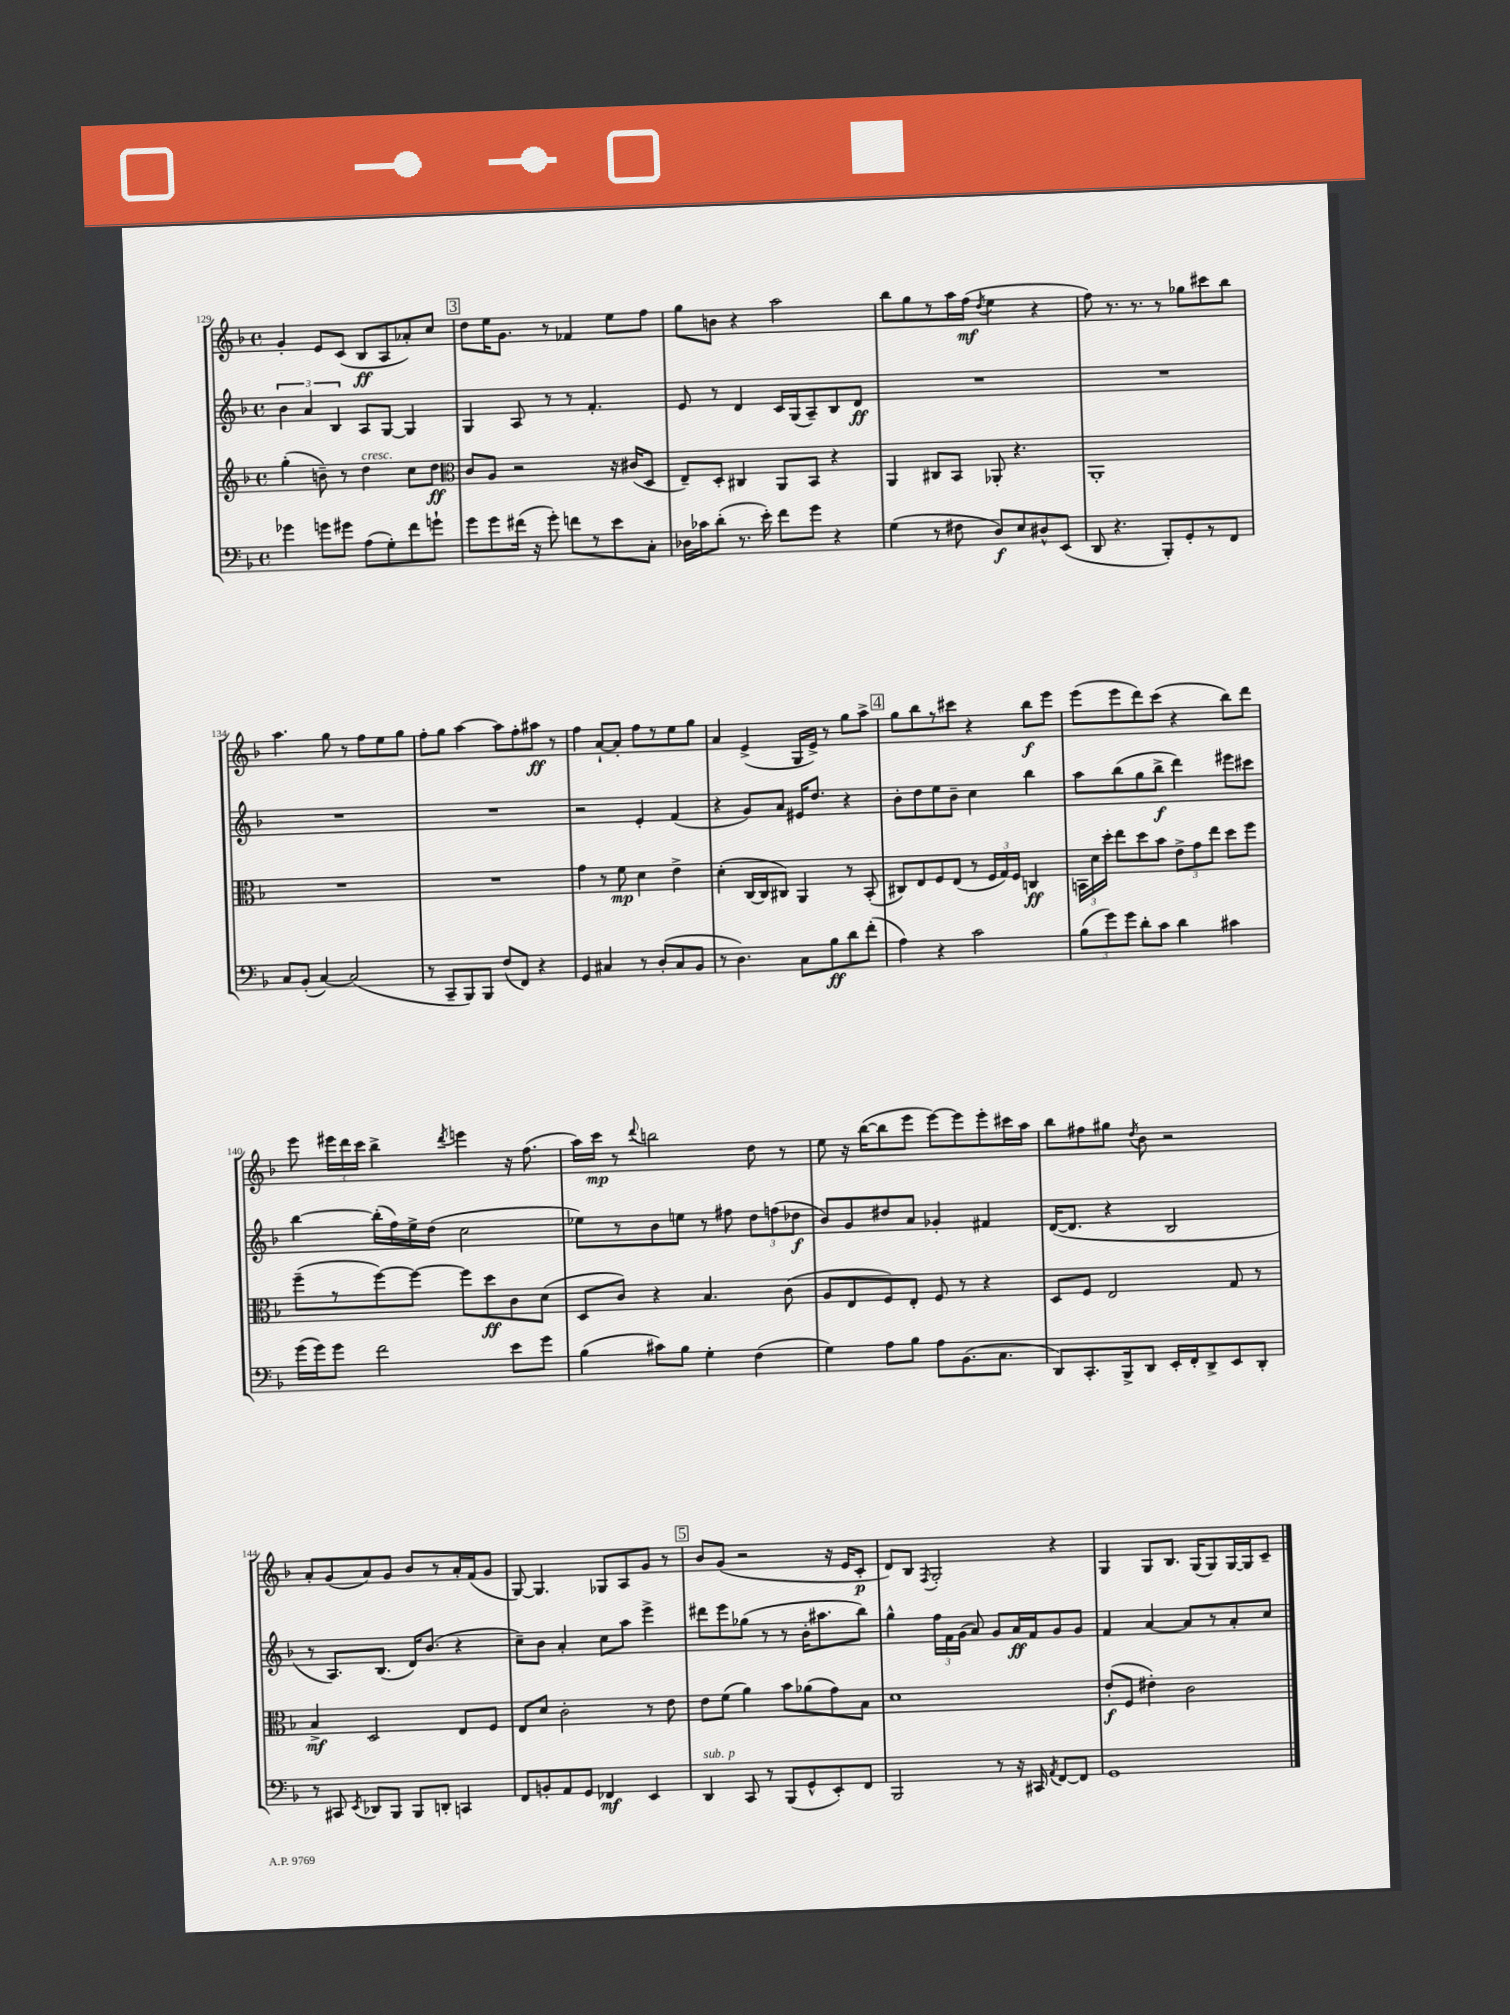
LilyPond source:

<<
\new StaffGroup <<
\new Staff = "s0" {
    \clef treble \key f \major \defaultTimeSignature \time 4/4
    \autoBeamOff g'4-. e'8[ c'8]( bes8[\ff a8 aes'8-.) c''8] |
    \mark \markup { \box "3" } d''8[ e''16 g'8.] r8 fes'4 e''8[ f''8] |
    g''8[ b'8] r4 a''2 |
    bes''8[ g''8 r8 a''16 f''16]\mf( \acciaccatura { d''8 } e''4 r4 |
    f''8) r8. r8. r8 ges''8[ cis'''8 bes''8] |
    a''4. g''8 r8 f''8[ e''8 g''8] |
    f''8[-. g''8] a''4~ a''8[ f''8-. ais''8]\ff r8 |
    f''4 a'8[~-! a'8]-. f''8[ r8 e''8 g''8] |
    a'4 e'4->( g16[ e'16]->) r8 g''8[ a''8]-> |
    \mark \markup { \box "4" } g''8[ bes''8 r8 cis'''8] r4 bes''8[\f e'''8] |
    e'''8[( e'''8 d'''8) c'''8]( r4 bes''8[) d'''8] |
    e'''8 \tuplet 3/2 { eis'''16[ d'''16 c'''16] } bes''4-> \acciaccatura { d'''8 } e'''4 r16 f''8.( |
    a''16[) c'''16]\mp r8 \appoggiatura { d'''8 } b''2 d''8 r8 |
    e''8 r16 bes''16[~( bes''8 e'''8] e'''8[~) e'''8 e'''8-. cis'''16 a''16] |
    bes''8[ fis''8 gis''8] \acciaccatura { d''8 } bes'8 r2 |
    a'8[-. g'8( a'8) g'8] bes'8[ r8 a'16-. f'16( g'8] |
    g8~) g4. ges8[ a8 g'8] r8 |
    \mark \markup { \box "5" } bes'8[ g'8]( r2 r16 e'16[ c'8]-.\p |
    d'8[) bes8] \acciaccatura { f8 } g2-. r4 |
    g4 g8[ bes8.] g16[( g8) g16~ g16 c'8]-- \bar "|." |
}
\new Staff = "s1" {
    \clef treble \key f \major \defaultTimeSignature \time 4/4
    \autoBeamOff \tuplet 3/2 { bes'4 a'4 bes4 } a8[ g8]~ g4 |
    \mark \markup { \box "3" } g4 a8 r8 r8 f'4.-. |
    e'8 r8 d'4 c'16[ g16( a8--) bes8 d'8]\ff |
    R1 |
    R1 |
    R1 |
    R1 |
    r2 e'4-. f'4( |
    r4 g'8[) a'8] eis'16[ d''8.] r4 |
    \mark \markup { \box "4" } bes'8[-. d''8 e''8 bes'8]-- c''4 bes''4 |
    a''8[ bes''8( g''8 bes''8]->\f d'''4) eis'''8[ cis'''8] |
    bes''4~ bes''16[-.( f''16) e''16-> d''16]( c''2 |
    ees''8[) r8 bes'8 e''8] r8 fis''8 \tuplet 3/2 { d''8[ f''8( des''8]\f } |
    bes'8[) g'8 dis''8 a'8] ges'4-. fis'4 |
    d'16[~( d'8.] r4 bes2 |
    r8 a8.[) bes8.]( d'16[) bes'8.]( r4 |
    c''8[--) bes'8] a'4-. c''8[ a''8] e'''4-> |
    \mark \markup { \box "5" } dis'''8[ e'''8 ges''8]( r8 r8 bes'16[-. ais''8. bes''8]) |
    g''4-^ \tuplet 3/2 { f''16[ f'16 g'16]( } a'8) g'8[ a'16\ff f'16 g'8 g'8] |
    f'4 a'4~ a'8[ r8 a'8-. c''8] \bar "|." |
}
\new Staff = "s2" {
    \clef treble \key f \major \defaultTimeSignature \time 4/4
    \autoBeamOff g''4-.( b'8--) r8 d''4^\markup { \italic "cresc." } c''8[ d''8]\ff |
    \mark \markup { \box "3" } \clef alto c'8[ a8] r2 r16 cis'16[( d8] |
    e8[--) d8]-. cis4 a,8[ bes,8] r4 |
    a,4 cis8[ bes,8] aes,8-. r4. |
    a,1-. |
    R1 |
    R1 |
    g'4 r8 f'8\mp d'4 e'4-> |
    d'4-.( c16[~ c16 cis8]) a,4 r8 bes,8-.( |
    \mark \markup { \box "4" } cis8[) e8 f8 e8]( r8 \tuplet 3/2 { f16[ g16) f16] } c4\ff |
    \tuplet 3/2 { b,16[ d'16 d''16]-. } e''8[ d''8 bes'8] \tuplet 3/2 { e'8[-> g'8 e''8] } d''8[ f''8] |
    f''8[--( r8 f''8~) f''8]~ f''8[ d''8\ff c'8 d'8]( |
    d8[ c'8]) r4 bes4. c'8( |
    a8[ e8 f8) e8]-. f8 r8 r4 |
    d8[ f8] e2 g8 r8 |
    bes4->\mf d2 e8[ f8] |
    e8[ d'8] c'2-. r8 e'8 |
    \mark \markup { \box "5" } e'8[ f'8]( a'4) bes'8[ aes'8( g'8) bes8] |
    d'1 |
    e'8[-.\f( f8] eis'4-.) c'2 \bar "|." |
}
\new Staff = "s3" {
    \clef bass \key f \major \defaultTimeSignature \time 4/4
    \autoBeamOff ges'4 g'8[ gis'8] a8[( g8-.) f'8 g'8]-! |
    \mark \markup { \box "3" } g'8[ g'8 fis'16]( r16 g'8-.) f'8[ r8 e'8 c8]-. |
    des16[ ces'16 d'8]-.( r8. e'16-.) f'8[ g'8] r4 |
    g4( r8 fis8 d8[\f) e8 dis8-^ e,8]( |
    d,8 r4. bes,,8[-.) g,8-. r8 f,8] |
    c8[ bes,8]-.( c4~) c2( |
    r8 c,8[-- bes,,8) bes,,8] f8[( f,8]) r4 |
    g,4 cis4 r8 d8[-.( cis8 bes,8] |
    r8 d4.) c8[ bes8\ff d'8 f'8]-.( |
    \mark \markup { \box "4" } a4) r4 c'2 |
    \tuplet 3/2 { bes8[( g'8) g'8] } d'8[-. c'8] d'4 cis'4 |
    g'16[( g'16) g'8] f'2 e'8[ g'8] |
    bes4( cis'8[) bes8] g4-. f4( |
    g4) a8[ bes8] a8[ bes,8.( c8.] |
    d,8[) c,8.-. bes,,16-> d,8] e,16[-. f,16-. d,8-> e,8 d,8]-. |
    r8 cis,8 \acciaccatura { e,8 } des,8[ bes,,8] bes,,8[ d,8]-. c,4 |
    f,8[ b,8-. a,8 g,8] fes,4\mf e,4 |
    \mark \markup { \box "5" } d,4^\markup { \italic "sub. p" } c,8 r8 bes,,8[( g,8-^ e,8-.) f,8] |
    bes,,2 r8 r16 cis,16 \acciaccatura { a,8 } f,8[~ f,8] |
    g,1 \bar "|." |
}
>>
>>
\layout { \context { \Score currentBarNumber = #129 } }
